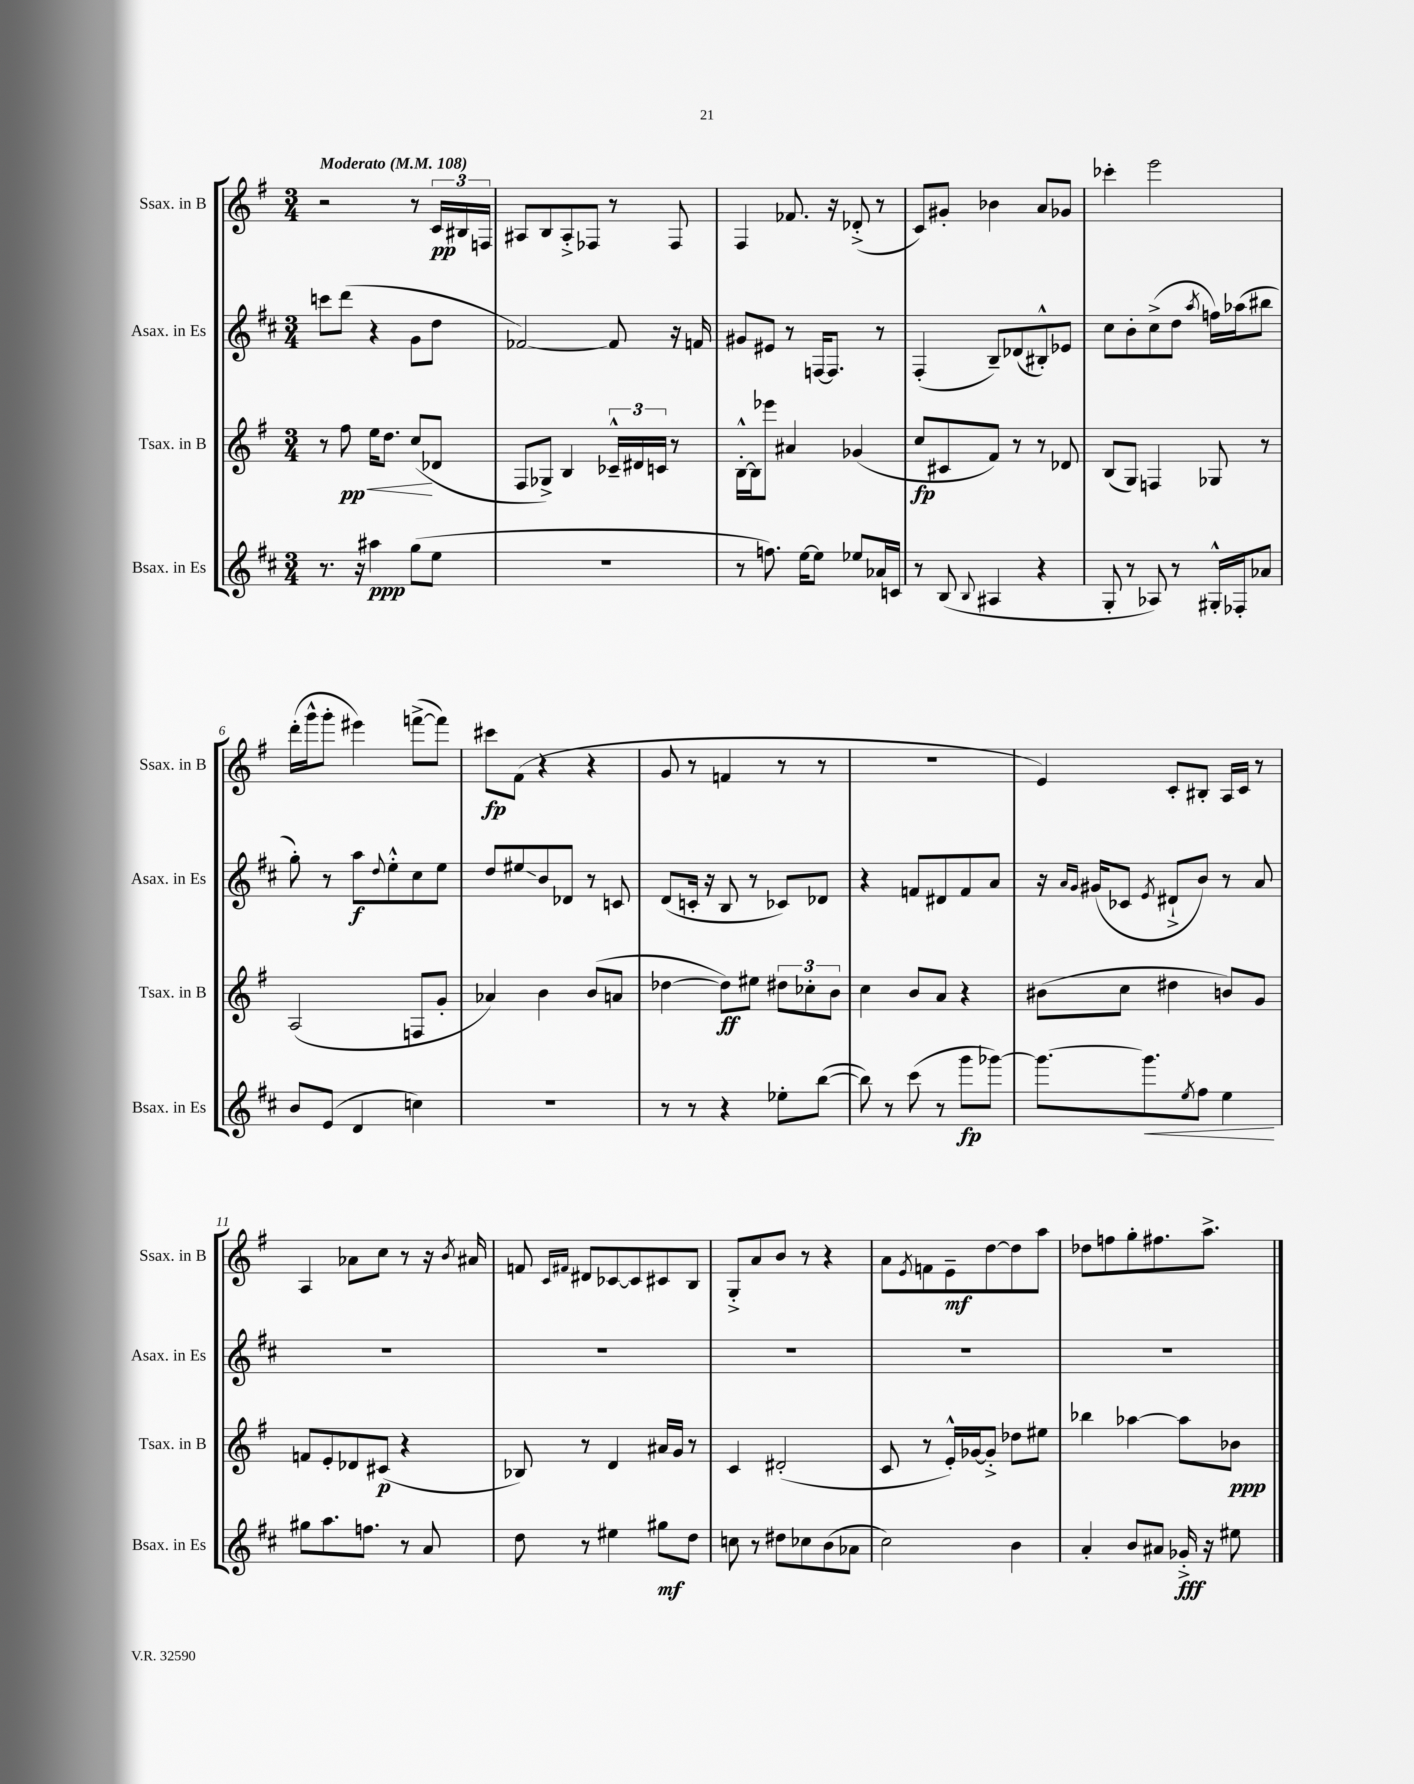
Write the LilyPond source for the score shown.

<<
\new StaffGroup <<
\new Staff = "s0" \with { instrumentName = "Ssax. in B" shortInstrumentName = "Ssax. in B" } {
    \clef treble \key g \major \numericTimeSignature \time 3/4 \tempo "Moderato" 4 = 108
    r2 r8 \tuplet 3/2 { c'16\pp bis16 f16 } |
    ais8 b8 ais8-.-> fes8 r8 fes8 |
    fis4 fes'8. r16 des'8-.->( r8 |
    c'8) gis'8-. bes'4 a'8 ges'8 |
    ces'''4-. e'''2 |
    d'''16-.( g'''16-^ g'''8-. eis'''4) f'''8~->( f'''8) |
    cis'''8\fp fis'8( r4 r4 |
    g'8 r8 f'4 r8 r8 |
    R2. |
    e'4) c'8-. bis8-. a16 c'16 r8 |
    a4 aes'8 c''8 r8 r16 \acciaccatura { b'8 } ais'16 |
    f'8 \grace { c'16 fis'16 } dis'8 ces'8~ ces'8 cis'8 b8 |
    g8-.-> a'8 b'8 r8 r4 |
    a'8 \acciaccatura { e'8 } f'8 e'8--\mf d''8~ d''8 a''8 |
    des''8 f''8 g''8-. fis''8. a''8.-> \bar "|." |
}
\new Staff = "s1" \with { instrumentName = "Asax. in Es" shortInstrumentName = "Asax. in Es" } {
    \clef treble \key d \major \numericTimeSignature \time 3/4
    c'''8 d'''8( r4 g'8 d''8 |
    fes'2~) fes'8 r16 f'16 |
    gis'8 eis'8 r8 f16~ f8. r8 |
    fis4-.( b8--) des'8( bis8-.-^) ees'8 |
    cis''8 b'8-. cis''8->( d''8 \acciaccatura { a''8 } f''16) aes''16( bis''8 |
    g''8-.) r8 a''8\f \appoggiatura { d''8 } e''8-.-^ cis''8 e''8 |
    d''8 eis''8\glissando b'8 des'8 r8 c'8 |
    d'8( c'16-. r16 b8 r8 ces'8) des'8 |
    r4 f'8 dis'8 f'8 a'8 |
    r16 \grace { a'16 g'16 } gis'16( ces'8 \acciaccatura { e'8 } dis'8-!-> b'8) r8 a'8 |
    R2. |
    R2. |
    R2. |
    R2. |
    R2. \bar "|." |
}
\new Staff = "s2" \with { instrumentName = "Tsax. in B" shortInstrumentName = "Tsax. in B" } {
    \clef treble \key g \major \numericTimeSignature \time 3/4
    r8 fis''8\pp\< e''16 d''8. c''8\!( des'8 |
    fis8 ges8->) b4 \tuplet 3/2 { ces'16---^ dis'16 c'16 } r8 |
    b16~-.-^ b16 ees'''8 ais'4 ges'4( |
    c''8\fp cis'8 fis'8) r8 r8 des'8 |
    b8( g8) f4 ges8 r8 |
    a2( f8 g'8-. |
    aes'4) b'4 b'8( a'8 |
    des''4~ des''8\ff) eis''8 \tuplet 3/2 { dis''8 ces''8-. b'8 } |
    c''4 b'8 a'8 r4 |
    bis'8( c''8 dis''4 b'8) g'8 |
    f'8 e'8-. des'8 cis'8\p( r4 |
    bes8) r8 d'4 ais'16 g'16 r8 |
    c'4 dis'2-.( |
    c'8 r8 e'16-.-^) ges'16~ ges'8-.-> des''8 eis''8 |
    bes''4 aes''4~ aes''8 bes'8\ppp \bar "|." |
}
\new Staff = "s3" \with { instrumentName = "Bsax. in Es" shortInstrumentName = "Bsax. in Es" } {
    \clef treble \key d \major \numericTimeSignature \time 3/4
    r8. r16 ais''4\ppp g''8( e''8 |
    R2. |
    r8 f''8.) e''16~ e''8 ees''8 aes'16 c'16 |
    r8 b8( \appoggiatura { b8 } ais4 r4 |
    g8-. r8 aes8) r8 gis16-.-^ fes16-. aes'8 |
    b'8 e'8( d'4 c''4) |
    R2. |
    r8 r8 r4 ees''8-. b''8~( |
    b''8) r8 cis'''8( r8 g'''8\fp ges'''8~) |
    ges'''8.~ ges'''8.\< \acciaccatura { e''8 } fis''8 e''4\! |
    gis''8 a''8. f''8. r8 a'8 |
    d''8 r8 eis''4 gis''8\mf d''8 |
    c''8 r8 dis''8 ces''8 b'8( aes'8 |
    cis''2) b'4 |
    a'4-. b'8 ais'8 ges'16-.->\fff r16 eis''8 \bar "|." |
}
>>
>>
